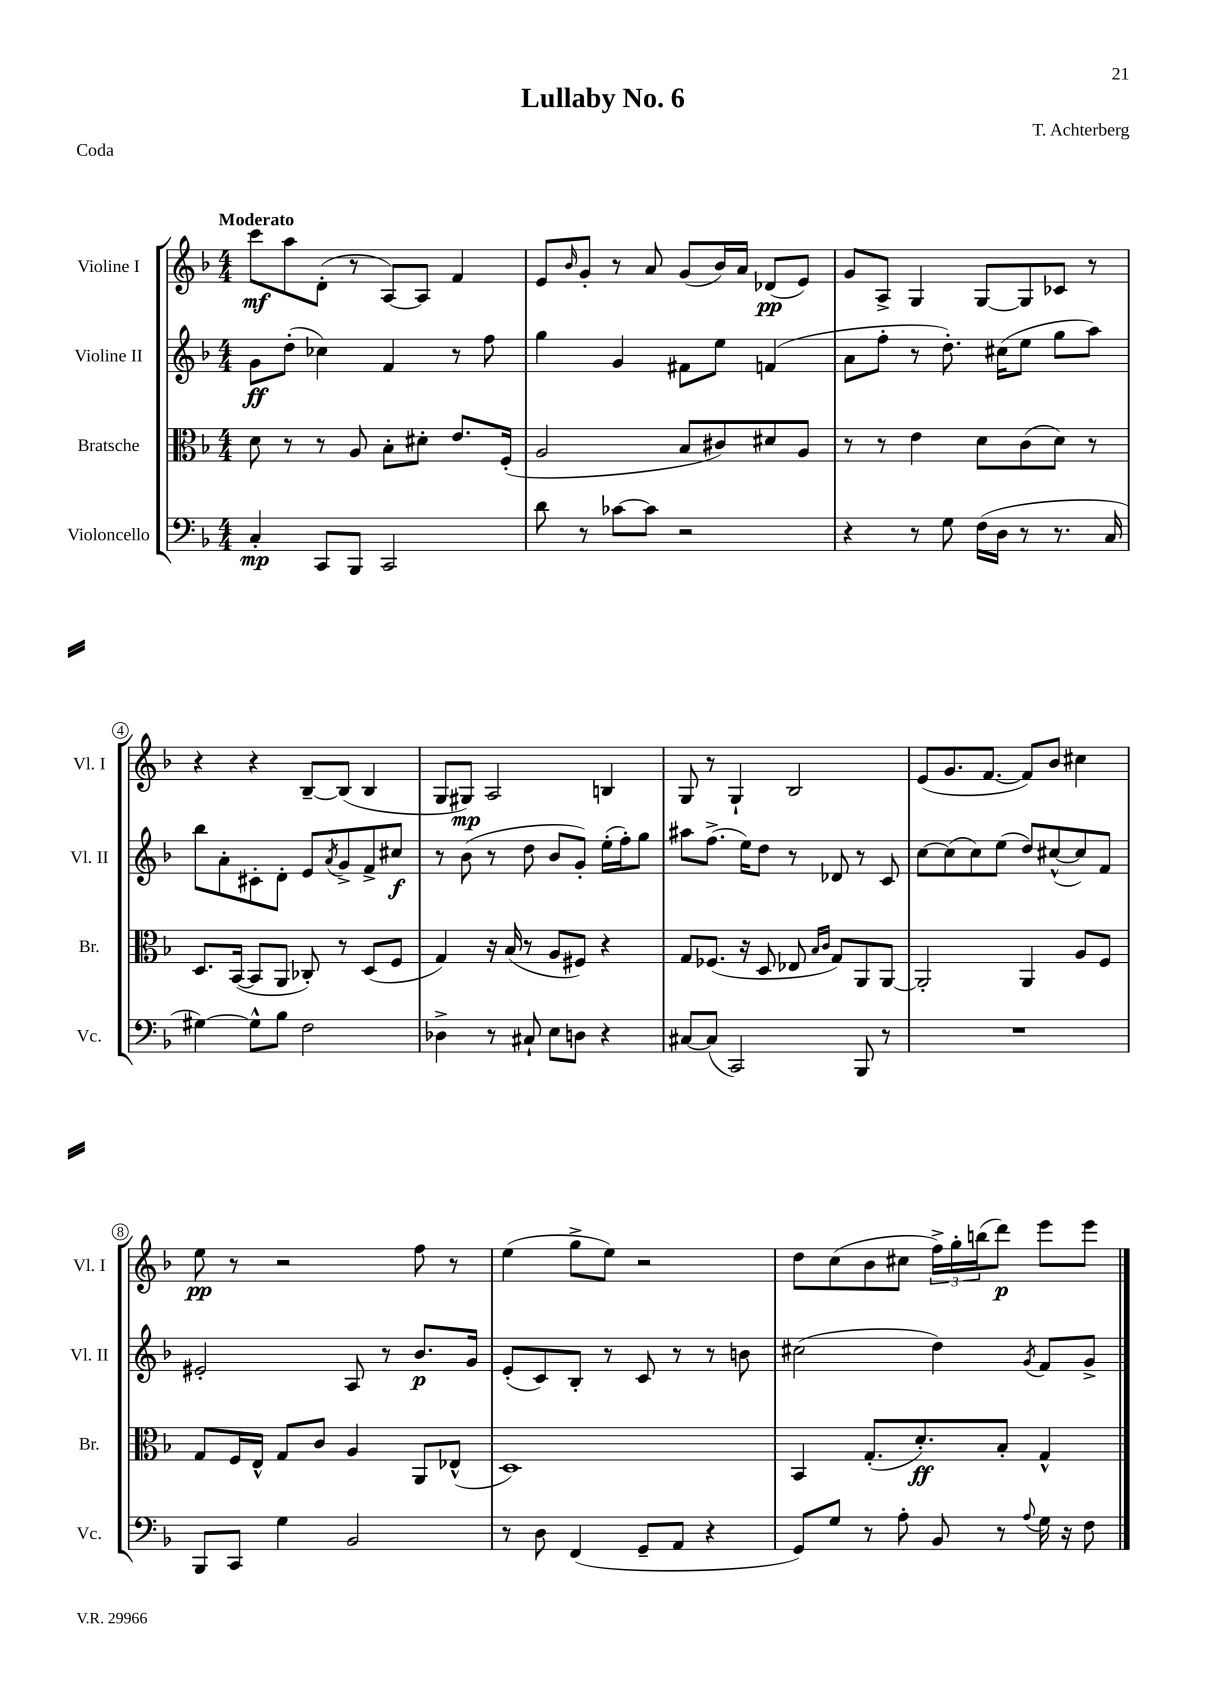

**kern	**kern	**kern	**kern
*staff4	*staff3	*staff2	*staff1
*clefF4	*clefC3	*clefG2	*clefG2
*k[b-]	*k[b-]	*k[b-]	*k[b-]
*M4/4	*M4/4	*M4/4	*M4/4
4C'/	8d\	8g\L	8ccc\L
.	8r	(8dd'\J	8aa\
8CC/L	8r	4cc-\)	(8d'\J
8BBB-/J	8A/	.	8r
2CC/	8B-'\L	4f/	[8A/L)
.	8d#'\J	.	8A/]J
.	8.e/L	8r	4f/
.	.	8ff\	.
.	(16F'/Jk	.	.
=	=	=	=
8d\	2A/	4gg\	8e/L
.	.	.	16qqb-/
8r	.	.	8g'/J
[8c-\L	.	4g/	8r
8c-\]J	.	.	8a/
2r	8B-/L	8f#\L	(8g/L
.	8c#/)	8ee\J	16b-/L)
.	.	.	16a/JJ
.	8d#/	(4f/	(8d-/L
.	8A/J	.	8e/J)
=	=	=	=
4r	8r	8a\L	8g/L
.	8r	8ff'\J	8A^/J
8r	4e\	8r	4G/
8G\	.	8.dd'\)	.
(16F\LL	8d\L	.	[8G/L
16D\JJ	.	(16cc#\LK	.
8r	(8c\	8ee\J	8G/]
8.r	8d\J)	8gg\L	8c-/J
.	8r	8aa\J)	8r
16C/	.	.	.
=	=	=	=
[4G#\)	8.D/L	8bb-\L	4r
.	.	8a'\	.
.	([16BB-/Jk	.	.
8G#^^\]L	8BB-/]L	8c#'\	4r
8B-\J	8AA/J	8d'\J	.
2F\	8C-'/)	8e/L	[8B-~/L
.	.	8qa/	.
.	8r	8g^/	(8B-/]J
.	(8D/L	8f^/	4B-/
.	8F/J	8cc#/J	.
=	=	=	=
4D-^\	4G/)	8r	8G/L
.	.	(8b-\	8G#/J)
8r	16r	8r	2A/
.	(16B-/	.	.
8C#`/	8r	8dd\	.
8E\L	8A/L	8b-/L	.
8D\J	8F#/J)	8g'/J)	.
4r	4r	(16ee'\LL	4B/
.	.	16ff'\J)	.
.	.	8gg\J	.
=	=	=	=
[8C#/L	8G/L	8aa#\L	8G/
(8C#/]J	(8.F-/J	(8.ff^\J	8r
2CC/)	.	.	4G`/
.	16r	16ee\LK)	.
.	8D/	8dd\J	.
.	8E-/	8r	2B-/
.	16qqB-/LL	.	.
.	16qqc/JJ	.	.
.	8G/L)	8d-/	.
8BBB-/	8AA/	8r	.
8r	[8AA/J	8c/	.
=	=	=	=
1r	2AA'/]	[8cc\L	(8e/L
.	.	(8cc\]	8.g/
.	.	8cc\)	.
.	.	.	[8.f/J
.	.	(8ee\J	.
.	4AA/	8dd/L)	8f/]L)
.	.	([8cc#^^/	8b-/J
.	8A/L	8cc#/])	4cc#\
.	8F/J	8f/J	.
=	=	=	=
8BBB-/L	8G/L	2e#'/	8ee\
8CC/J	16F/L	.	8r
.	16E^^/JJ	.	.
4G\	8G/L	.	2r
.	8c/J	.	.
2BB-/	4A/	8A/	.
.	.	8r	.
.	8AA/L	8.b-/L	8ff\
.	(8E-^^/J	.	8r
.	.	16g/Jk	.
=	=	=	=
8r	1D)	(8e'/L	(4ee\
8D\	.	8c/)	.
(4FF/	.	8B-'/J	8gg^\L
.	.	8r	8ee\J)
8GG~/L	.	8c/	2r
8AA/J	.	8r	.
4r	.	8r	.
.	.	8b\	.
=	=	=	=
8GG/L)	4BB-/	(2cc#\	8dd\L
8G/J	.	.	(8cc\
8r	(8.G'/L	.	8b-\
8A'\	.	.	8cc#\J
.	8.d'/)	.	.
8BB-/	.	4dd\)	24ff^\LL)
.	.	.	24gg'\
.	.	.	(24bb\J
8r	8B-'/J	.	8ddd\J)
8qqA/	.	8qg/	.
16G\	4G^^/	8f/L	8eee\L
16r	.	.	.
8F\	.	8g^/J	8eee\J
==	==	==	==
*-	*-	*-	*-
